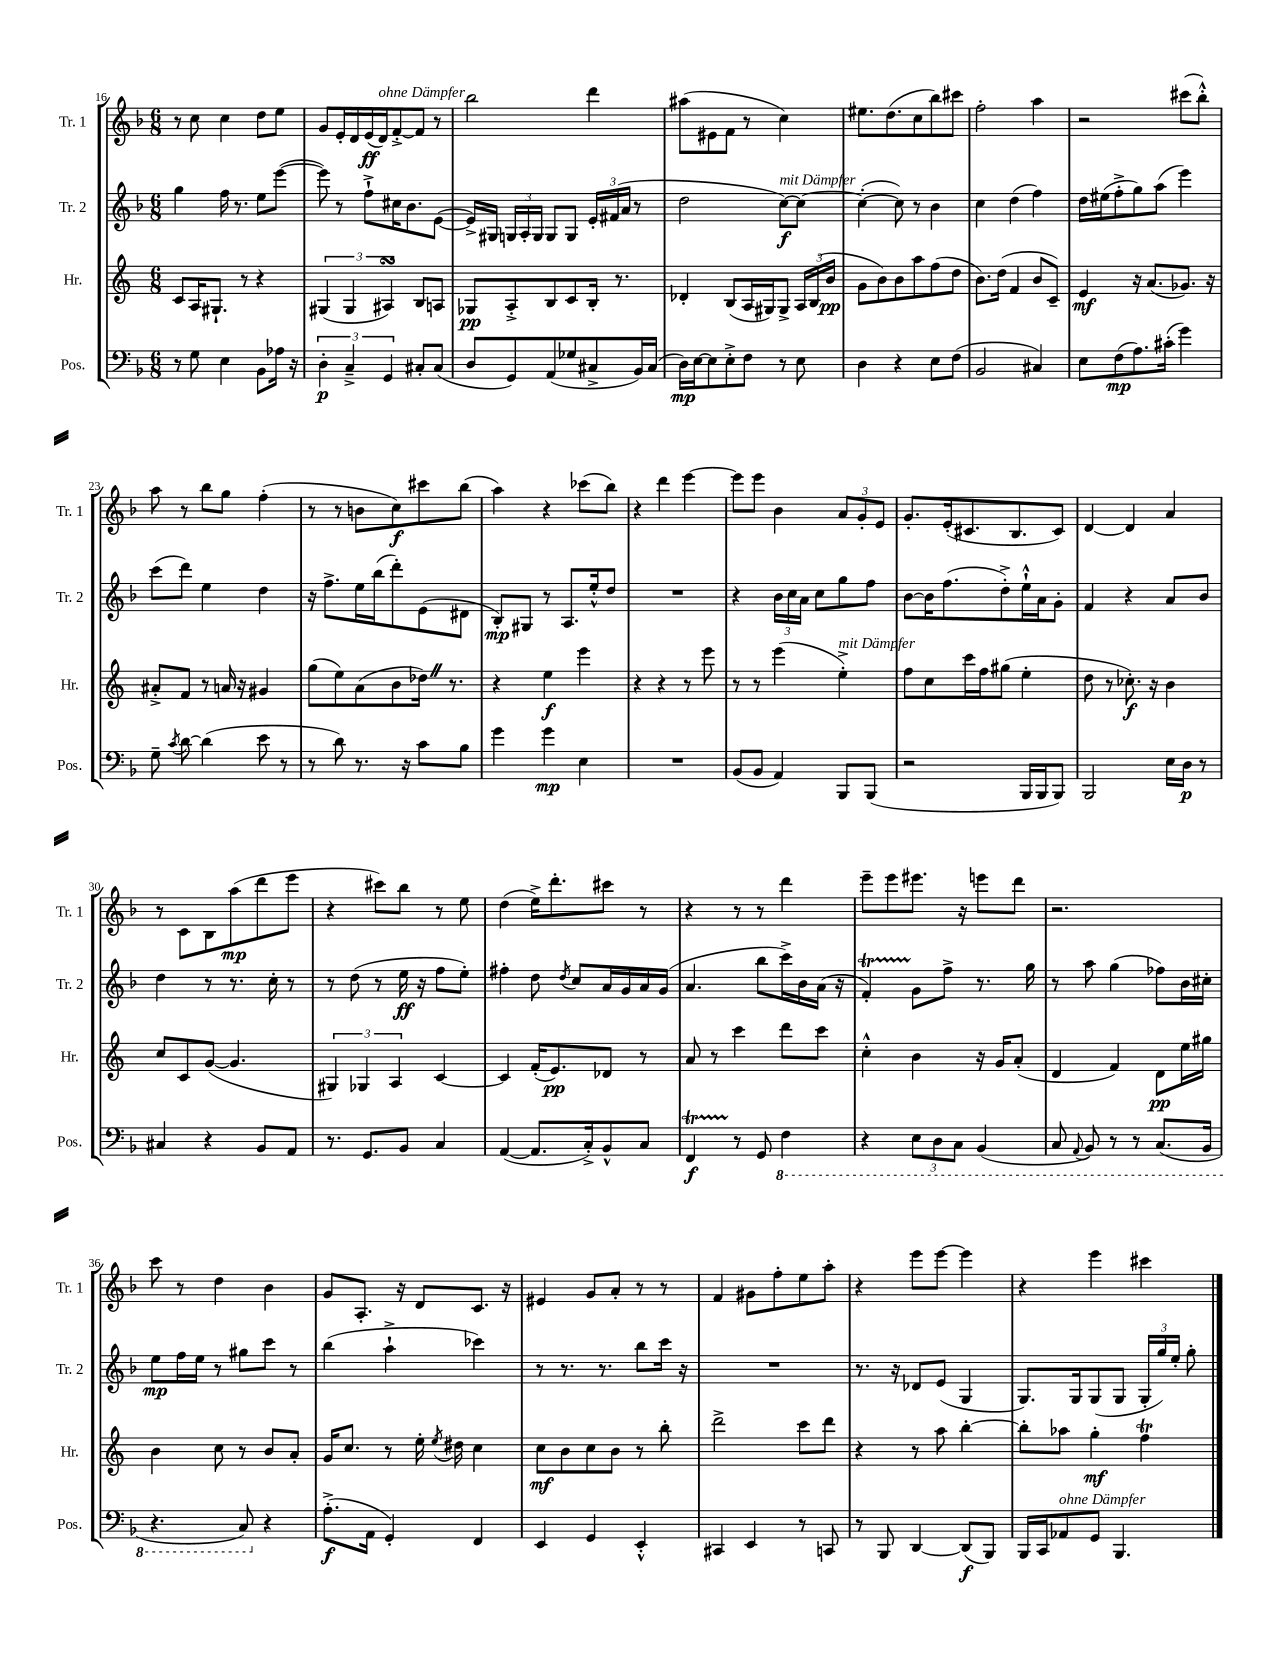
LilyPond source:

<<
\new StaffGroup <<
\new Staff = "s0" \with { instrumentName = "Tr. 1" shortInstrumentName = "Tr. 1" } {
    \clef treble \key f \major \numericTimeSignature \time 6/8
    \autoBeamOff r8 c''8 c''4 d''8[ e''8] |
    g'8[ e'16-. d'16 e'16\ff( d'16^\markup { \italic "ohne Dämpfer" }) f'8~-.-> f'8] r8 |
    bes''2 d'''4 |
    ais''8[( eis'8 f'8] r8 c''4) |
    eis''8.[ d''8.( c''8 bes''8) cis'''8] |
    f''2-. a''4 |
    r2 cis'''8[( bes''8]-.-^) |
    a''8 r8 bes''8[ g''8] f''4-.( |
    r8 r8 b'8[ c''8\f) cis'''8 bes''8]( |
    a''4) r4 ces'''8[( bes''8]) |
    r4 d'''4 e'''4~ |
    e'''8[ e'''8] bes'4 \tuplet 3/2 { a'8[ g'8-. e'8] } |
    g'8.[-. e'16-.( cis'8. bes8. cis'8]) |
    d'4~ d'4 a'4 |
    r8 c'8[ bes8 a''8\mp( d'''8 e'''8] |
    r4 cis'''8[) bes''8] r8 e''8 |
    d''4( e''16[->) d'''8.-. cis'''8] r8 |
    r4 r8 r8 d'''4 |
    e'''8[-- e'''8 eis'''8.] r16 e'''8[ d'''8] |
    r2. |
    c'''8 r8 d''4 bes'4 |
    g'8[ a8.]-. r16 d'8[ c'8.] r16 |
    eis'4 g'8[ a'8]-. r8 r8 |
    f'4 gis'8[ f''8-. e''8 a''8]-. |
    r4 e'''8[ e'''8]~ e'''4 |
    r4 e'''4 cis'''4 \bar "|." |
}
\new Staff = "s1" \with { instrumentName = "Tr. 2" shortInstrumentName = "Tr. 2" } {
    \clef treble \key f \major \numericTimeSignature \time 6/8
    \autoBeamOff g''4 f''16 r8. e''8[ e'''8]~( |
    e'''8) r8 f''8[-!-> cis''16 bes'8. e'8]~( |
    e'16[->) gis16] \tuplet 3/2 { g16[ a16-. g16] } g8[ g8] \tuplet 3/2 { e'16[-. fis'16( a'16] } r8 |
    d''2 c''8[~\f^\markup { \italic "mit Dämpfer" }) c''8]~ |
    c''4~-.( c''8) r8 bes'4 |
    c''4 d''4( f''4) |
    d''16[ eis''16( f''8-.-> g''8) a''8]( e'''4) |
    c'''8[( d'''8]) e''4 d''4 |
    r16 f''8.[-> e''16 bes''16( d'''8-.) e'8( dis'8] |
    bes8[-.\mp) gis8] r8 a8.[ e''16-.-^ d''8] |
    R2. |
    r4 \tuplet 3/2 { bes'16[ c''16 a'16] } c''8[ g''8 f''8] |
    bes'8[~ bes'16 f''8.( d''8-.->) e''16-!-^ a'16 g'8]-. |
    f'4 r4 a'8[ bes'8] |
    d''4 r8 r8. c''16-. r8 |
    r8 d''8( r8 e''16\ff r16 f''8[ e''8]-.) |
    fis''4-. d''8 \acciaccatura { d''8 } c''8[ a'16 g'16 a'16 g'16]( |
    a'4. bes''8[ c'''16->) bes'16 a'16]( r16 |
    f'4-.\startTrillSpan) g'8[\stopTrillSpan f''8]-> r8. g''16 |
    r8 a''8 g''4( fes''8[) bes'16 cis''16]-. |
    e''8[\mp f''16 e''16] r8 gis''8[ c'''8] r8 |
    bes''4( a''4-!-> ces'''4) |
    r8 r8. r8. bes''8[ c'''16] r16 |
    R2. |
    r8. r16 des'8[ e'8]( g4 |
    g8.[) g16 g8( g8] \tuplet 3/2 { g16[-. g''16) e''16]-. } g''8-. \bar "|." |
}
\new Staff = "s2" \with { instrumentName = "Hr." shortInstrumentName = "Hr." } {
    \clef treble \key c \major \numericTimeSignature \time 6/8
    \autoBeamOff c'8[ a16 gis8.]-! r8 r4 |
    \tuplet 3/2 { gis4( gis4 ais4\turn) } b8[ a8] |
    ges8[\pp a8-.-> b8 c'8 b16]-. r8. |
    des'4-. b8[( a16 gis16) gis8]-> \tuplet 3/2 { a16[ b16( b'16]\pp } |
    g'8[ b'8) b'8 a''8 f''8( d''8] |
    b'8.[) d''16]( f'4 b'8[ c'8]--) |
    e'4\mf r16 a'8.[( ges'8.]) r16 |
    ais'8[-.-> f'8] r8 a'16 r16 gis'4 |
    g''8[( e''8) a'8( b'8 des''16]) \once \override BreathingSign.text = \markup { \musicglyph "scripts.caesura.straight" } \breathe r8. |
    r4 e''4\f e'''4 |
    r4 r4 r8 e'''8 |
    r8 r8 e'''4( e''4-.->^\markup { \italic "mit Dämpfer" }) |
    f''8[ c''8 c'''16 f''16 gis''8]( e''4-. |
    d''8 r8 ces''8.-.\f) r16 b'4 |
    c''8[ c'8 g'8]~( g'4. |
    \tuplet 3/2 { gis4) ges4 a4 } c'4~ |
    c'4 f'16[-.( e'8.\pp) des'8] r8 |
    a'8 r8 c'''4 d'''8[ c'''8] |
    c''4-.-^ b'4 r16 g'16[ a'8]-.( |
    d'4 f'4) d'8[\pp e''16 gis''16] |
    b'4 c''8 r8 b'8[ a'8]-. |
    g'16[ c''8.] r8 e''16-. \acciaccatura { e''8 } dis''16 c''4 |
    c''8[\mf b'8 c''8 b'8] r8 b''8-. |
    d'''2-> c'''8[ d'''8] |
    r4 r8 a''8 b''4~-. |
    b''8[-. aes''8] g''4-.\mf f''4\trill \bar "|." |
}
\new Staff = "s3" \with { instrumentName = "Pos." shortInstrumentName = "Pos." } {
    \clef bass \key f \major \numericTimeSignature \time 6/8
    \autoBeamOff r8 g8 e4 bes,8[ aes16] r16 |
    \tuplet 3/2 { d4-.\p c4---> g,4 } cis8[-. cis8]( |
    d8[ g,8) a,8( ges8 cis8-> bes,16) cis16]( |
    d16[\mp) e16~ e8 e8-.-> f8] r8 e8 |
    d4 r4 e8[ f8]( |
    bes,2 cis4) |
    e8[ f8\mp( a8.) cis'16]-.( g'4) |
    g8-- \acciaccatura { c'8 } d'8~ d'4( e'8 r8 |
    r8 d'8) r8. r16 c'8[ bes8] |
    g'4 g'4\mp e4 |
    R2. |
    bes,8[( bes,8] a,4) bes,,8[ bes,,8]( |
    r2 bes,,16[ bes,,16 bes,,8]) |
    bes,,2 e16[ d16]\p r8 |
    cis4 r4 bes,8[ a,8] |
    r8. g,8.[ bes,8] c4 |
    a,4~( a,8.[ c16-.->) bes,8-^ c8] |
    f,4\startTrillSpan\f r8\stopTrillSpan g,8 \ottava #-1 f,4 |
    r4 \tuplet 3/2 { e,8[ d,8 c,8] } bes,,4( |
    c,8 \appoggiatura { a,,8 } bes,,8) r8 r8 c,8.[( bes,,16] |
    r4. c,8) \ottava #0 r4 |
    a8.[-.->\f( a,16] g,4-.) f,4 |
    e,4 g,4 e,4-.-^ |
    cis,4 e,4 r8 c,8 |
    r8 bes,,8 d,4~ d,8[\f( bes,,8]) |
    bes,,16[ c,16 aes,8^\markup { \italic "ohne Dämpfer" } g,8] bes,,4. \bar "|." |
}
>>
>>
\layout { \context { \Score currentBarNumber = #16 } }
